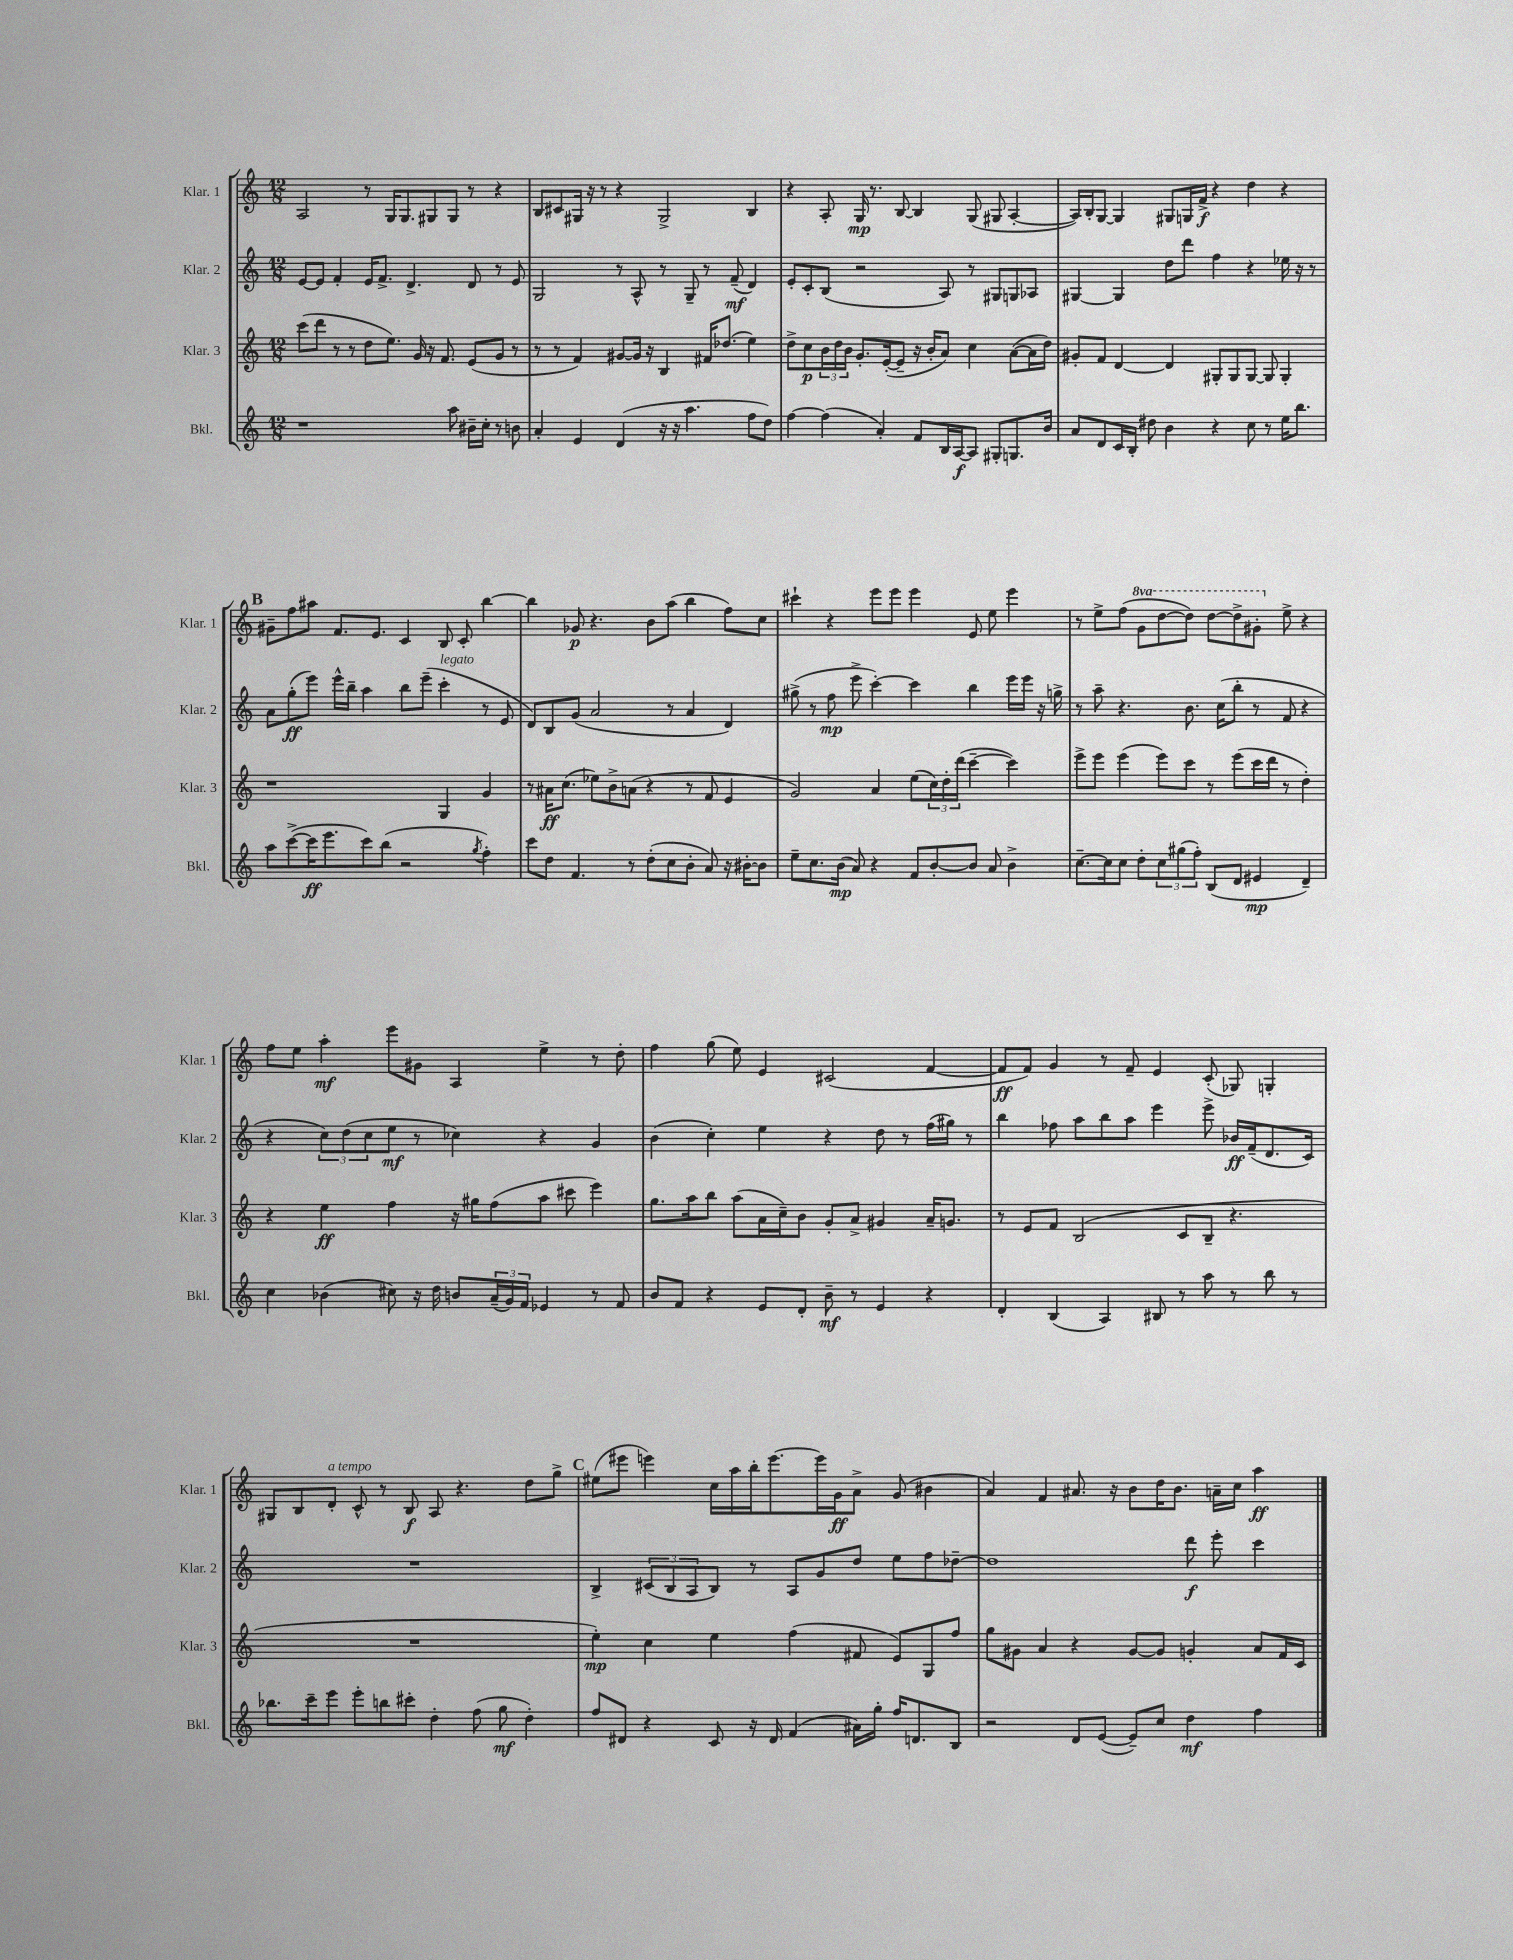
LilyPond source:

<<
\new StaffGroup <<
\new Staff = "s0" \with { instrumentName = "Klar. 1" shortInstrumentName = "Klar. 1" } {
    \clef treble \key c \major \numericTimeSignature \time 12/8 \set Staff.ottavationMarkups = #ottavation-simple-ordinals
    a2 r8 g16 g8. gis8 gis8 r8 r4 |
    b8 cis'8 gis16 r16 r8 r4 gis2-> b4 |
    r4 a8-. g16\mp r8. b8~ b4 g8( gis8 a4~-. |
    a16) b16-. g8~ g4 gis8 g16 f'16->\f r4 d''4 r4 |
    \mark \markup { \bold "B" } gis'8-- f''8 ais''8 f'8. e'8. c'4 b8 c'8-. b''4~ |
    b''4 ges'8\p r4. b'8 a''8( b''4 f''8) c''8 |
    cis'''4-! r4 e'''8 e'''8 e'''4 e'8 e''8 e'''4 |
    r8 e''8-> f''8( \ottava #1 g''8 d'''8~ d'''8) d'''8~ d'''8-> gis''8-. \ottava #0 e''8-> r4 |
    f''8 e''8 a''4-.\mf e'''8 gis'8 a4 e''4-> r8 d''8-. |
    f''4 g''8( e''8) e'4 cis'2( f'4~ |
    f'8\ff f'8) g'4 r8 f'8-- e'4 c'8-.( ges8) g4-. |
    gis8 b8 d'8-.^\markup { \italic "a tempo" } c'8-^ r8 b8\f a8 r4. d''8 g''8-> |
    \mark \markup { \bold "C" } eis''8( eis'''8 e'''4) c''16 a''16 b''16-. e'''8.~ e'''16 g'16\ff a'8-> g'8( bis'4 |
    a'4) f'4 ais'8. r16 b'8 d''16 b'8. a'16-- c''16 a''4\ff \bar "|." |
}
\new Staff = "s1" \with { instrumentName = "Klar. 2" shortInstrumentName = "Klar. 2" } {
    \clef treble \key c \major \numericTimeSignature \time 12/8
    e'8~ e'8 f'4-. e'16 f'8.-> d'4.-> d'8 r8 e'8 |
    g2 r8 a8-^ r8 g8-- r8 f'8--\mf( d'4) |
    e'8-. c'8-. b8( r2 a8) r8 gis8 g8 aes8 |
    gis4~ gis4 d''8 d'''8 f''4 r4 ees''16 r16 r8 |
    \mark \markup { \bold "B" } a'8 g''8-.\ff( e'''8) e'''16-^ b''16-- a''4 b''8 e'''8--( c'''4-.^\markup { \italic "legato" } r8 e'8 |
    d'8) b8 g'8( a'2 r8 a'4 d'4) |
    gis''8->( r8 f''8\mp e'''8-> c'''4~-.) c'''4 b''4 e'''16 e'''16 r16 g''16-> |
    r8 a''8-- r4. b'8. c''16( b''8-. r8 f'8 r4 |
    r4 \tuplet 3/2 { c''8) d''8( c''8 } e''8\mf r8 ces''4) r4 g'4 |
    b'4( c''4-.) e''4 r4 d''8 r8 f''16( gis''16) r8 |
    b''4 fes''8 a''8 b''8 a''8 e'''4 e'''8-> bes'16\ff f'16--( d'8. c'16) |
    R1. |
    \mark \markup { \bold "C" } b4-> \tuplet 3/2 { cis'8( b8 a8 } b8) r8 a8 g'8 d''8 e''8 f''8 des''8~-- |
    des''1 d'''8\f e'''8-. c'''4 \bar "|." |
}
\new Staff = "s2" \with { instrumentName = "Klar. 3" shortInstrumentName = "Klar. 3" } {
    \clef treble \key c \major \numericTimeSignature \time 12/8
    c'''8( d'''8 r8 r8 d''8 e''8.) g'16 r16 f'8. e'8( g'8 r8 |
    r8 r8 f'4) gis'8~ gis'16 r16 b4 fis'16 des''8.( e''4) |
    d''8-> c''8\p \tuplet 3/2 { b'16 d''16 b'16 } g'8.-. e'16~-.( e'8-- r16 b'16-. a'8) c''4 a'8~( a'16 d''16) |
    gis'8-. f'8 d'4~ d'4 gis8-. gis8 gis8~ gis8 gis4-. |
    \mark \markup { \bold "B" } r1 g4 g'4 |
    r8 ais'16\ff c''8.( ees''8) b'8-> a'8( r4 r8 f'8 e'4 |
    g'2) a'4 e''8( \tuplet 3/2 { c''16) d''16-. d'''16( } c'''4~-- c'''4) |
    e'''8-> e'''8 e'''4( e'''8) c'''8 r8 e'''8( c'''16 d'''16 r8 d''4-.) |
    r4 e''4\ff f''4 r16 gis''16 f''8( a''8 cis'''8 e'''4) |
    g''8. a''16 b''8 a''8( a'16 c''16--) b'8 g'8-. a'8-> gis'4 a'16-- g'8. |
    r8 e'8 f'8 b2( c'8 b8-- r4. |
    R1. |
    \mark \markup { \bold "C" } e''4-.\mp) c''4 e''4 f''4( fis'8 e'8) g8 f''8 |
    g''8 gis'8 a'4 r4 gis'8~ gis'8 g'4-. a'8 f'16 c'16 \bar "|." |
}
\new Staff = "s3" \with { instrumentName = "Bkl." shortInstrumentName = "Bkl." } {
    \clef treble \key c \major \numericTimeSignature \time 12/8
    r1 a''8 bis'16-- c''16-. r8 b'8 |
    a'4-. e'4 d'4( r16 r16 a''4. f''8 d''8) |
    f''4~ f''4( a'4-.) f'8 b16 a16~\f a8 gis8-. g8. b'16 |
    a'8 d'8 c'16 b16-. dis''8 b'4 r4 c''8 r8 e''16 b''8. |
    \mark \markup { \bold "B" } a''8 c'''8~->( c'''16\ff e'''8. c'''8) b''8( r2 \acciaccatura { g''8 } f''4-.) |
    c'''8 d''8 f'4. r8 d''8-.( c''8 b'8-. a'8) r16 bis'16~-. bis'8 |
    e''8-- c''8. b'16\mp( a'8) r4 f'8 b'8~-. b'8 a'8 b'4-> |
    c''8.~-- c''16 c''8 d''8-. \tuplet 3/2 { c''8 gis''8( f''8-.) } b8( d'8 eis'4\mp d'4--) |
    c''4 bes'4( cis''8) r16 d''16 b'8 \tuplet 3/2 { a'16--( g'16) f'16 } ees'4 r8 f'8 |
    b'8 f'8 r4 e'8 d'8-. b'8--\mf r8 e'4 r4 |
    d'4-. b4( a4) bis8 r8 a''8 r8 b''8 r8 |
    bes''8. c'''16-- e'''8 e'''8-. b''8 cis'''8-. d''4-. f''8( g''8\mf d''4-.) |
    \mark \markup { \bold "C" } f''8 dis'8 r4 c'8 r16 dis'16 f'4( ais'16) g''16-. f''16 d'8. b8 |
    r2 d'8 e'8~( e'8--) c''8 d''4\mf f''4 \bar "|." |
}
>>
>>
\layout { \context { \Score \remove "Bar_number_engraver" } }
